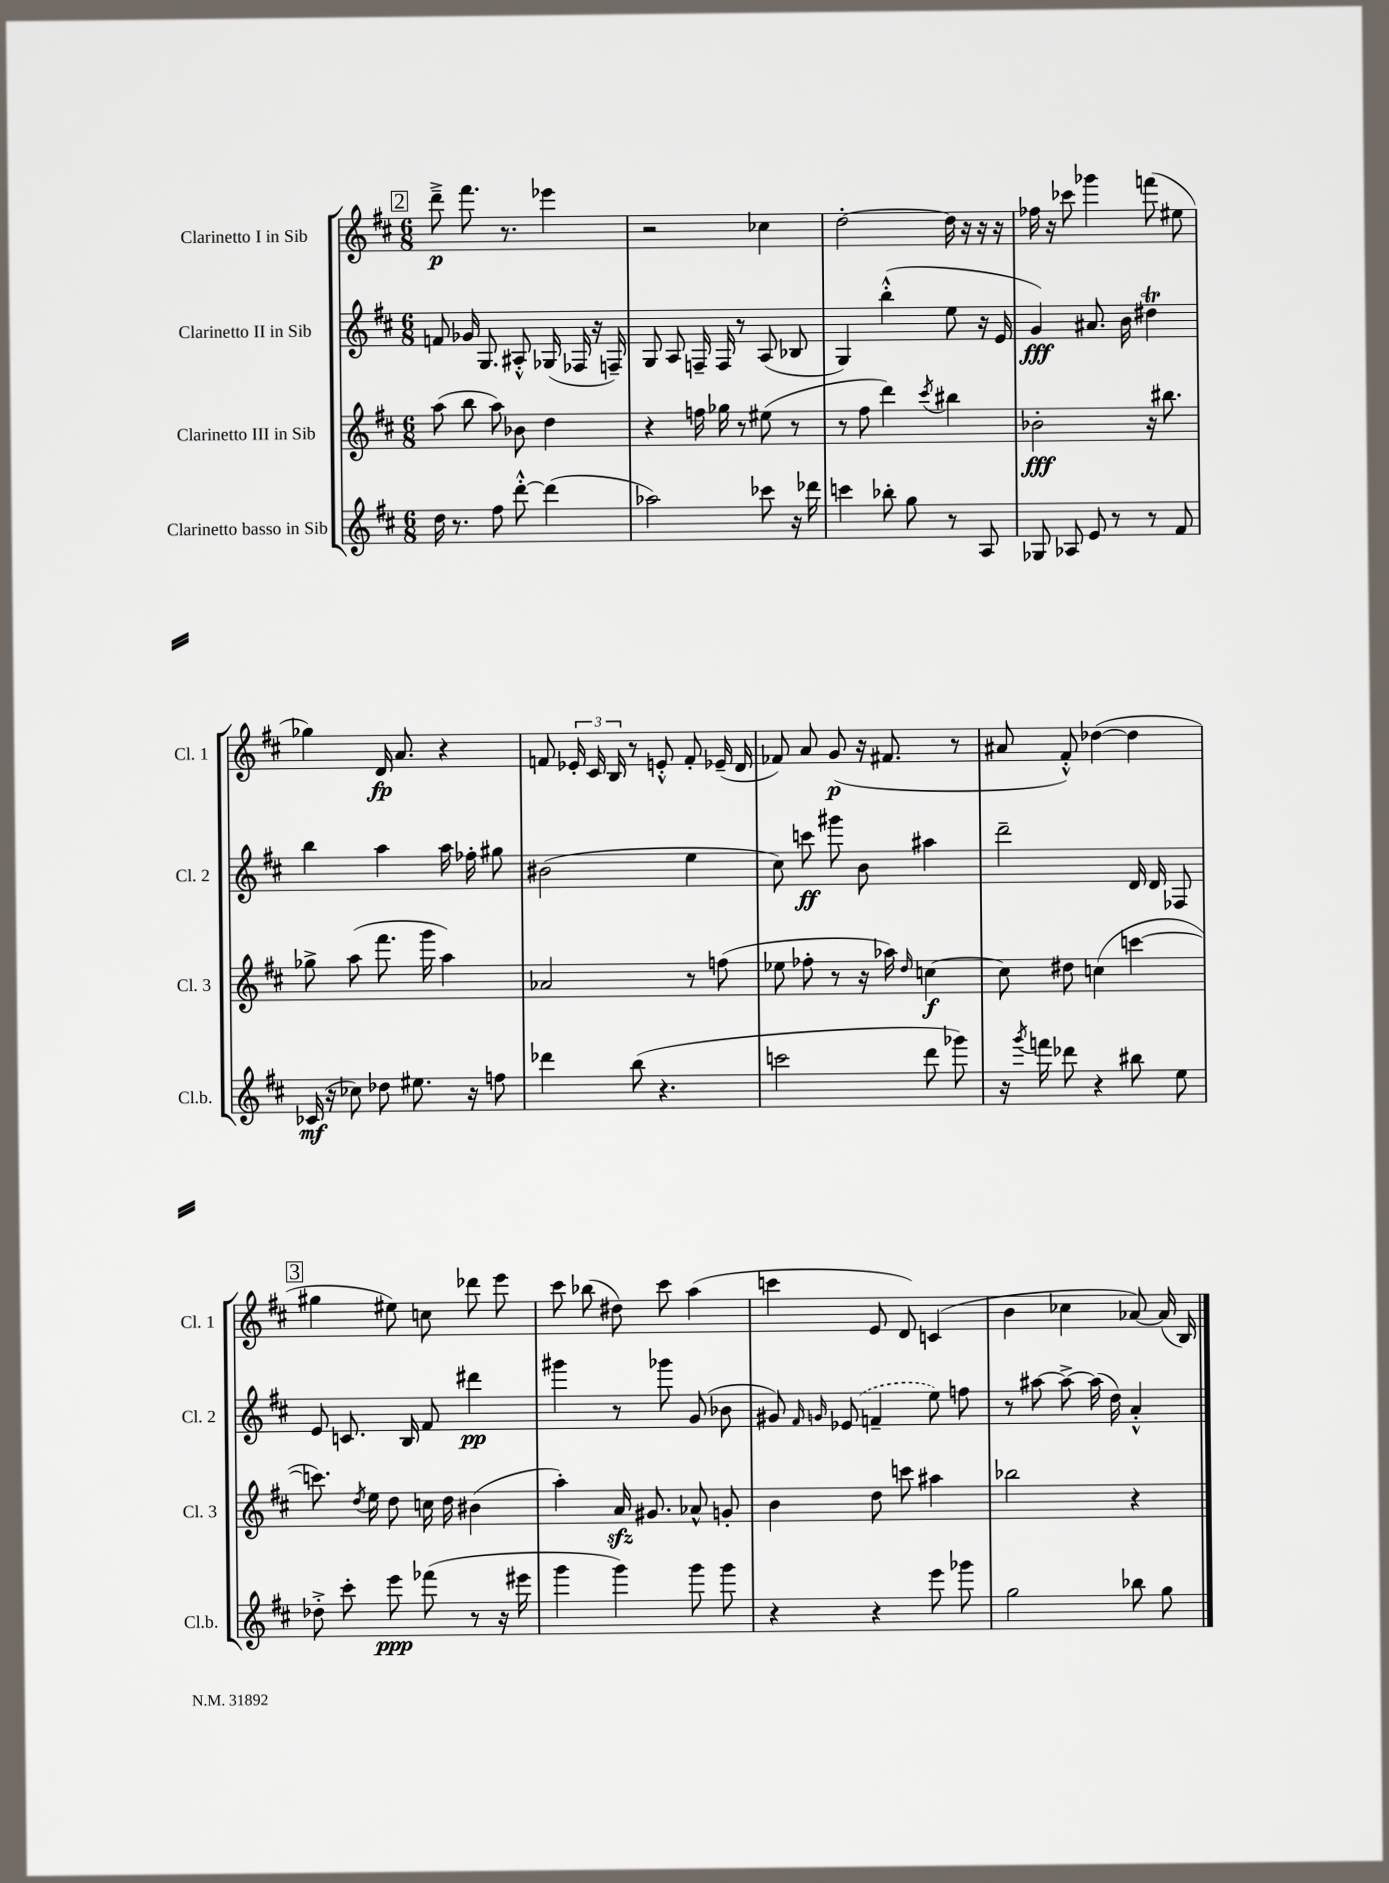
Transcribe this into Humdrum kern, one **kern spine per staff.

**kern	**kern	**kern	**kern
*staff4	*staff3	*staff2	*staff1
*clefG2	*clefG2	*clefG2	*clefG2
*k[f#c#]	*k[f#c#]	*k[f#c#]	*k[f#c#]
*M6/8	*M6/8	*M6/8	*M6/8
16dd	(8aa	8f	8ddd~^
8.r	.	.	.
.	8bb	16g-	8.fff#
.	.	8.G	.
8ff#	8aa)	.	.
.	.	.	8.r
[8ddd'^^	8b-	8A#'^^	.
(4ddd]	4dd	(16G-	4eee-
.	.	16F-	.
.	.	16r	.
.	.	16F~)	.
=	=	=	=
2aa-)	4r	8G	2r
.	.	8A	.
.	16ff	16F~	.
.	16gg-	16F	.
.	8r	8r	.
8ccc-	(8ee#	(8A	4cc-
16r	8r	8B-	.
16ddd-	.	.	.
=	=	=	=
4ccc	8r	4G)	[2dd'
.	8ff#	.	.
8bb-'	4ddd)	(4bb'^^	.
8gg	.	.	.
.	8qccc#	.	.
8r	4bb#	8ee	16dd]
.	.	.	16r
8A	.	16r	16r
.	.	16e	16r
=	=	=	=
8G-	2b-'	4g)	16ff-
.	.	.	16r
8A-	.	.	8ccc-
8e	.	8.a#	4ggg-
8r	.	.	.
.	.	16b	.
8r	16r	4dd#	(8fff
.	8.bb#	.	.
8f#	.	.	8ee#
=	=	=	=
(16c-	8gg-^	4bb	4gg-)
16r	.	.	.
8cc-)	(8aa	.	.
8dd-	8.fff#	4aa	16d
.	.	.	8.a
8.ee#	.	.	.
.	16ggg	.	.
.	4aa)	16aa	4r
16r	.	16ff-'	.
8ff	.	8gg#	.
=	=	=	=
4ddd-	2a-	(2b#	8f
.	.	.	24e-'
.	.	.	24c#
.	.	.	24B
(8bb	.	.	8r
4.r	.	.	8e'^^
.	8r	4ee	8f'
.	(8ff	.	(16e-~
.	.	.	16d
=	=	=	=
2ccc	8ee-	8cc#)	8f-)
.	8ff-'	8ccc	8a
.	8r	8ggg#	(8g
.	16r	8b	16r
.	16aa-)	.	8.f#
.	16qqdd	.	.
8ddd	[4cc	4aa#	.
8ggg-)	.	.	8r
=	=	=	=
16r	8cc]	2ddd~	8a#
8qggg	.	.	.
16fff	.	.	.
8ddd-	8dd#	.	8f#'^^)
4r	(4cc	.	([4dd-
8bb#	[4ccc	16d	4dd-]
.	.	16d	.
8ee	.	8F-	.
=	=	=	=
8dd-'^	8.ccc])	8e	4gg#
8ccc#'	.	8.c	.
.	8qdd	.	.
.	16ee	.	.
8eee	8dd	.	8ee#)
.	.	16B	.
(8fff-	16cc	8f#	8cc
.	16dd	.	.
8r	(4b#	4ddd#	8ddd-
16r	.	.	8eee
16eee#	.	.	.
=	=	=	=
4ggg	4aa')	4ggg#	8ccc#
.	.	.	(8bb-
4ggg)	16a	8r	8dd#)
.	8.g#	.	.
.	.	8ggg-	8ccc#
8ggg	8a-^^	(8g	(4aa
8ggg	8g'	8b-	.
=	=	=	=
4r	4b	8g#)	4ccc
.	.	16qqf#	.
.	.	16qqg	.
.	.	(8e-	.
4r	8dd	4f~	8e
.	8ccc	.	8d)
8eee	4aa#	8ee)	(4c
8ggg-	.	8ff	.
=	=	=	=
2gg	2bb-	8r	4b
.	.	[8aa#	.
.	.	8aa#^_	4cc-
.	.	(16aa#]	.
.	.	16dd)	.
8bb-	4r	4a'^^	[8a-)
8gg	.	.	(16a-]
.	.	.	16B)
==	==	==	==
*-	*-	*-	*-
